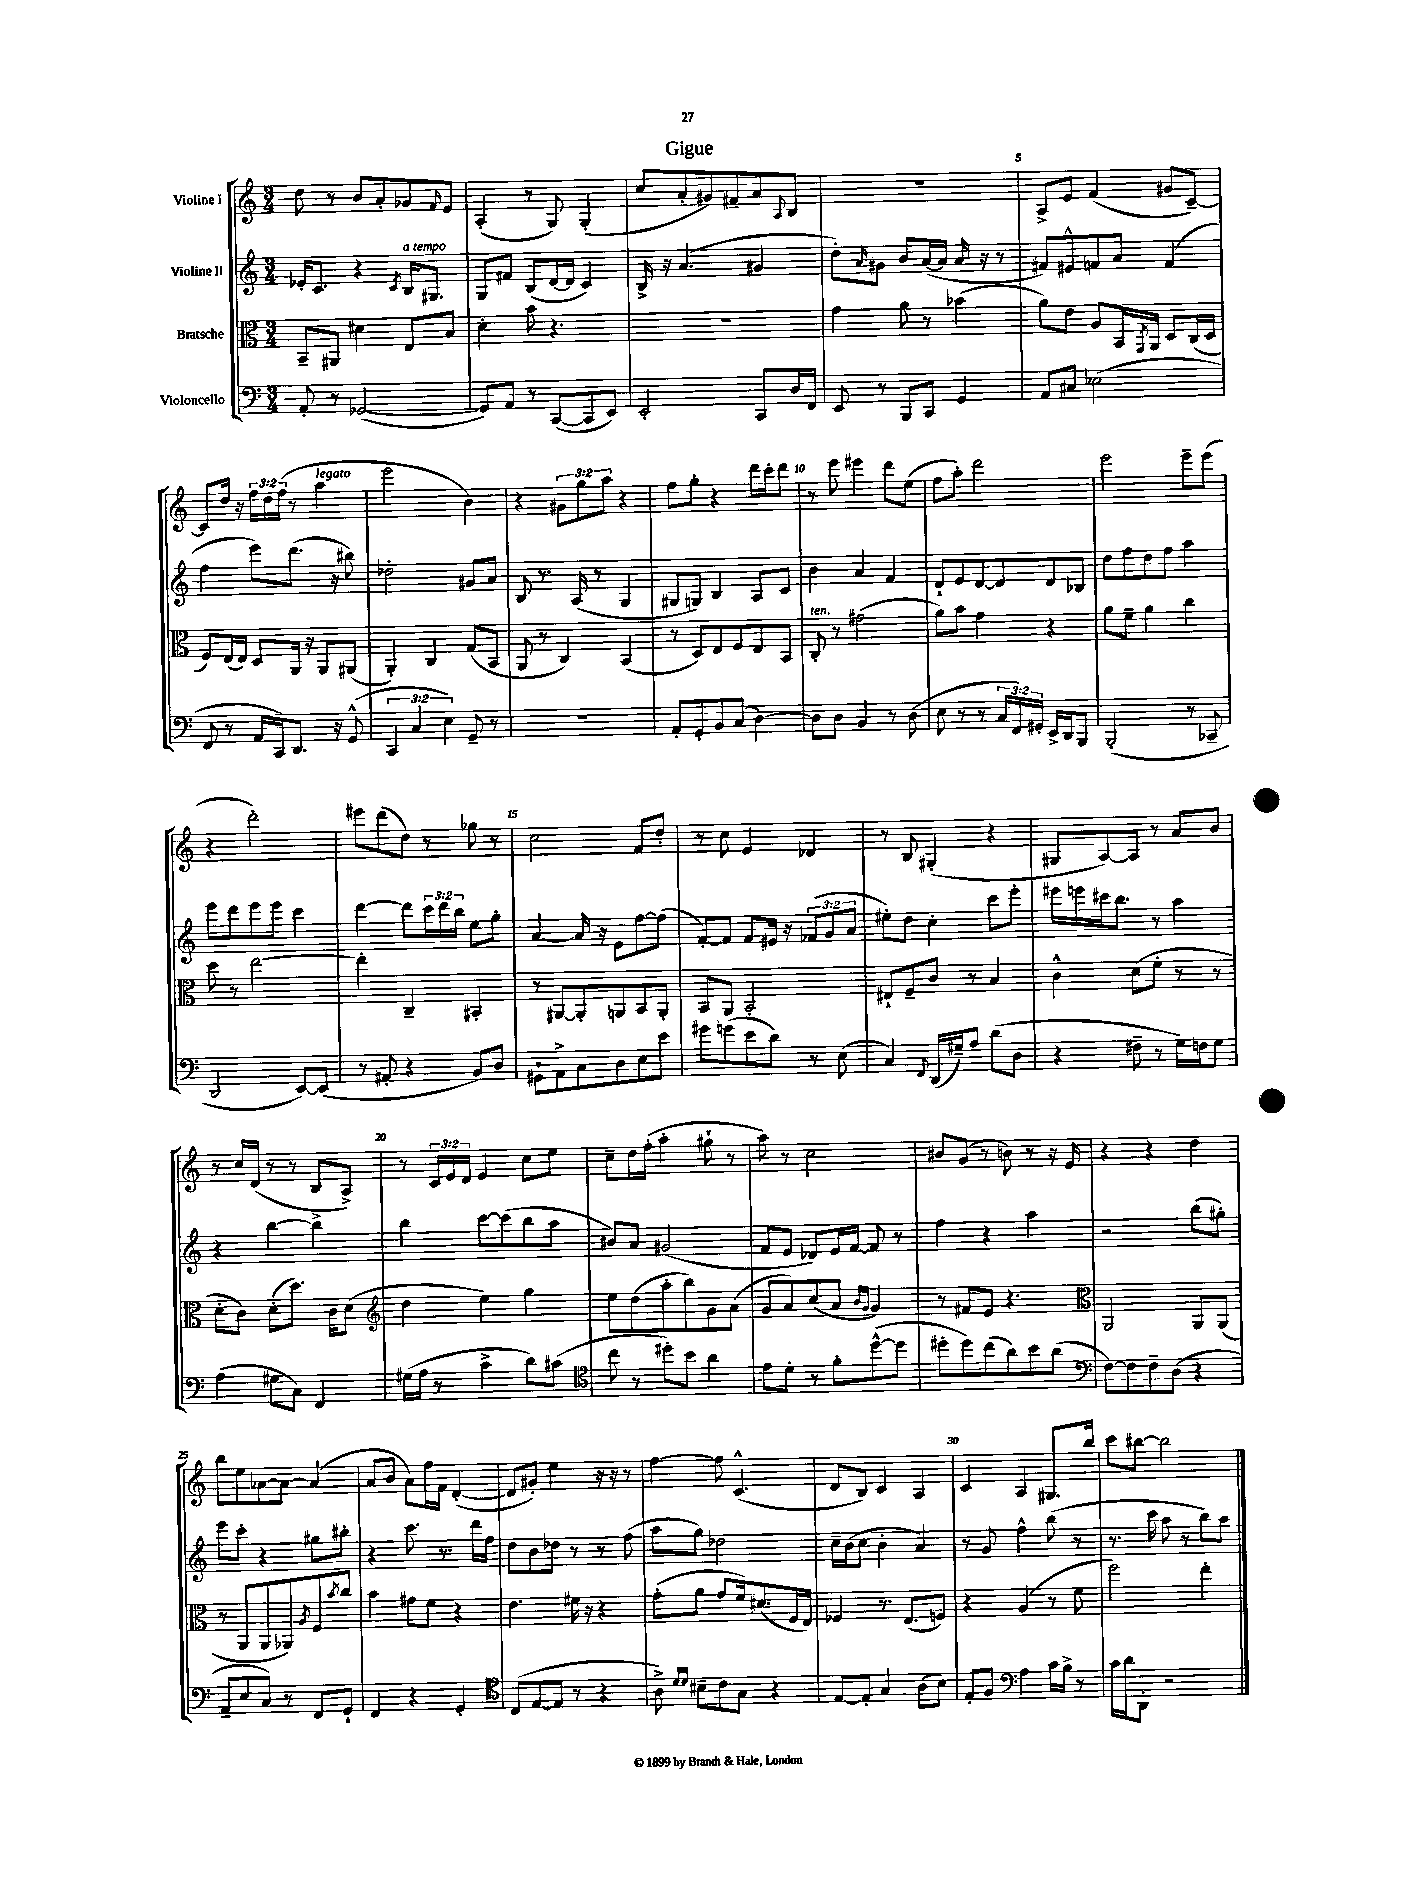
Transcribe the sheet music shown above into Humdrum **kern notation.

**kern	**kern	**kern	**kern
*staff4	*staff3	*staff2	*staff1
*clefF4	*clefC3	*clefG2	*clefG2
*k[]	*k[]	*k[]	*k[]
*M3/4	*M3/4	*M3/4	*M3/4
8AA'	8BB~	16e-'	8dd
.	.	8.c	.
8r	8AA#	.	8r
([2GG-	4d#	4r	8b
.	.	.	8a'
.	.	8qc	.
.	8E	16B	8g-
.	.	8.G#	.
.	.	.	16qqf
.	8B	.	8e
=	=	=	=
8GG-])	4d'	8G	(4A'
8AA	.	8f#	.
8r	8b	(8B	8r
([8CC	4.r	[16d	8G)
.	.	16d]	.
8CC]	.	4c)	(4G'
8EE)	.	.	.
=	=	=	=
2EE'	2.r	16B^	8cc
.	.	16r	.
.	.	(4.a	8a'
.	.	.	8g#)
.	.	.	8f#~
8CC	.	4g#	8a
.	.	.	8qqA
16D	.	.	8B
16FF	.	.	.
=	=	=	=
8EE	4g	8dd')	2.r
.	.	16qqa	.
8r	.	8g#	.
8BBB	8a	8b	.
8CC	8r	([16a	.
.	.	16a]	.
4GG	(4b-	16a	.
.	.	16r	.
.	.	8r	.
=	=	=	=
8AA	8a)	8f#)	8A^
8C#	8e	8e#^^	8e
(2E-	8A	8f	(4f
.	16BB	8a	.
.	8qGG	.	.
.	16AA	.	.
.	8D	(4f	8g#
.	(16C	.	[8c~)
.	16D	.	.
=	=	=	=
8FF	8F)	4ff	8c]
8r	(16E	.	16dd
.	16E)	.	16r
16AA	8D	8eee)	24ff
.	.	.	24dd
16CC)	.	.	.
.	.	.	(24ff
8.DD	16AA	(8.ddd	8r
.	16r	.	.
.	8AA	.	4aa
16r	.	16r	.
(8GG^^	(8AA#	8bb#)	.
=	=	=	=
6CC	4AA')	2dd-'	2eee
6C	.	.	.
.	4C	.	.
6E)	.	.	.
8GG~	(8G	8g#	4b)
8r	8BB	8a	.
=	=	=	=
2.r	8AA	8B	4r
.	8r	8.r	.
.	4C)	.	12g#
.	.	(16A	.
.	.	.	12gg
.	.	8r	.
.	.	.	12aa
.	(4BB	4G	4r
=	=	=	=
8AA'	8r	8G#	8ff
8GG'	8D)	8G)	8gg'
8BB	8E	4B	4r
(8C	8F	.	.
[4D)	8E	8A	16ddd
.	.	.	16ccc'
.	8BB	8c	8ddd
=	=	=	=
8D]	8C'	4b	8r
8D	8r	.	8eee
4BB	(2g#	4a	4eee#
8r	.	4f	8ddd
(8D	.	.	(8ee
=	=	=	=
8E	8a)	8d`	8ff
8r	8b	8e	8aa')
8r	4g	[8d	2ddd
24C	.	8d]	.
24FF)	.	.	.
24GG#'	.	.	.
16EE^	4r	8d	.
16DD	.	.	.
8BBB	.	8B-	.
=	=	=	=
(2BBB'	8a	8dd	2eee
.	8f~	8ff	.
.	4a	8dd	.
.	.	8ff	.
8r	4cc	4aa	8eee~
8CC-~	.	.	(8eee
=	=	=	=
2DD	8dd	8eee	4r
.	8r	8ddd	.
.	[2ee	8eee	2ddd')
.	.	8eee	.
[8EE)	.	4ccc	.
(8EE]	.	.	.
=	=	=	=
8r	4ee']	[4ddd	8eee#
8AA#'	.	.	(8ddd
4r	4C~	8ddd]	8dd)
.	.	24ccc	8r
.	.	24ddd	.
.	.	24bb	.
8BB)	4BB#'	8ee	8gg-
8D	.	8gg'	8r
=	=	=	=
8GG#`	8r	[4a	2cc
8AA^	[8AA#	.	.
8C	8AA#']	16a]	.
.	.	16r	.
8D	8AA	8e	.
8E	8BB	[8ff	8f
8e	8AA'	(8ff]	8dd'
=	=	=	=
8g#	8BB	[8f')	8r
(8g	8AA	8f]	8cc
8e	2BB'	8f	4e
8d)	.	16e#	.
.	.	16r	.
8r	.	(12f-	4d-
.	.	12g	.
(8E	.	.	.
.	.	12a	.
=	=	=	=
4C)	8E#`	8ee#')	8r
.	8F~	8dd	8B
8qqFF	.	.	.
(16DD	8c	4cc'	(4G#'
16G#~)	.	.	.
8A	8r	.	.
(8d	4B	8ccc	4r
8D	.	8eee'	.
=	=	=	=
4r	4c^^	16eee#	8G#
.	.	16eee	.
.	.	16ccc#	[8A)
.	.	8.bb	.
8F#~	(8d	.	8A]
8r	8f'	8r	8r
16G)	8r	4aa	8a
16F	.	.	.
8G	8r	.	8b
=	=	=	=
(4A	8d'	4r	8r
.	8c)	.	16cc
.	.	.	(16d
8G#	(8d'	[4bb	8r
8C)	8.dd)	.	8r
4FF	.	4bb^]	8B
.	16c	.	.
.	(8d	.	8A^)
=	=	=	=
*	*clefG2	*	*
(16G#	4dd	4bb	8r
16A	.	.	.
8r	.	.	24c
.	.	.	24e
.	.	.	24d
4c^	4ee)	[8ccc	4e
.	.	(8ccc]	.
8d)	4gg	8bb	8cc
(8c#	.	8aa	8ee
=	=	=	=
*clefC4	*	*	*
8cc	8ee	8b#)	8cc~
8r	(8dd	8a	16dd
.	.	.	(16ff'
8dd#')	8aa'	(2g#	4aa'
8b	8bb)	.	.
4a	8g	.	8gg#`
.	(8a	.	8r
=	=	=	=
8e	8g	8f	8aa)
8d'	8a)	8e	8r
8r	(8cc	8d-)	2cc
8f'	8a	16e	.
.	.	[16f	.
.	16qqb	.	.
.	16qqg	.	.
([8dd^^	4g)	8f]	.
8dd]	.	8r	.
=	=	=	=
8dd#'	8r	4ff	8b#
8dd#)	8f#	.	(8g
(8cc	8e	4r	8r
8a)	4.r	.	8b)
8b	.	4aa	8r
(8a	.	.	16r
.	.	.	16e
=	=	=	=
*clefF4	*clefC3	*	*
[8F)	2AA	2r	4r
8F]	.	.	.
8F~	.	.	4r
(8D	.	.	.
4r	8AA	(8bb	4dd
.	(8AA	8gg#')	.
=	=	=	=
8AA~	8r	8eee	8bb
8E	8AA	8ccc'	8ee
8C)	8AA	4r	[8a-
8r	8AA-)	.	8a-_
.	8qA	.	.
8FF	8F	8gg#	(4a-]
.	8qb	.	.
8GG`	8cc	8bb#'	.
=	=	=	=
4FF	4b	4r	8a
.	.	.	8b
4r	8g#	8.ccc	8a)
.	8f	.	16ff
.	.	8.r	16f
4GG'	4r	.	([4d'
.	.	16ddd	.
.	.	16ff	.
=	=	=	=
*clefC4	*	*	*
(8C	4.e	8dd	8d]
[8E	.	8b	8g#')
8E]	.	8dd-	4ee
8r	16f#	8r	.
.	16r	.	.
4r	4r	8r	16r
.	.	.	16r
.	.	(8ff	8r
=	=	=	=
8A^)	(8g'	8aa	[4ff
16qqd	.	.	.
16qqd	.	.	.
8B#~	8a	8gg)	.
8c	8g	2dd-	8ff]
8G	16f)	.	(4.c^^
.	(8.d#	.	.
4r	.	.	.
.	16F	.	.
.	16E)	.	.
=	=	=	=
[8E	4F-	16cc~	8d
.	.	(16b	.
8E']	.	8cc	8B)
4G	8.r	4b'	4c
.	(8.E	.	.
(8A	.	4a)	4A
8B)	8F)	.	.
=	=	=	=
8E'	4r	8r	4c
8F	.	8g	.
*clefF4	*	*	*
4A	(4A	4ff^^	4A
16c	8r	(8bb	8.G#
16B^	.	.	.
8r	8f	8r	.
.	.	.	16bb
=	=	=	=
16c	2ff)	8.r	8ccc
16d	.	.	.
8DD'	.	.	[8bb#
.	.	16ccc	.
2r	.	8aa	2bb#]
.	.	8r	.
.	4ee'	8bb)	.
.	.	8aa	.
==	==	==	==
*-	*-	*-	*-
